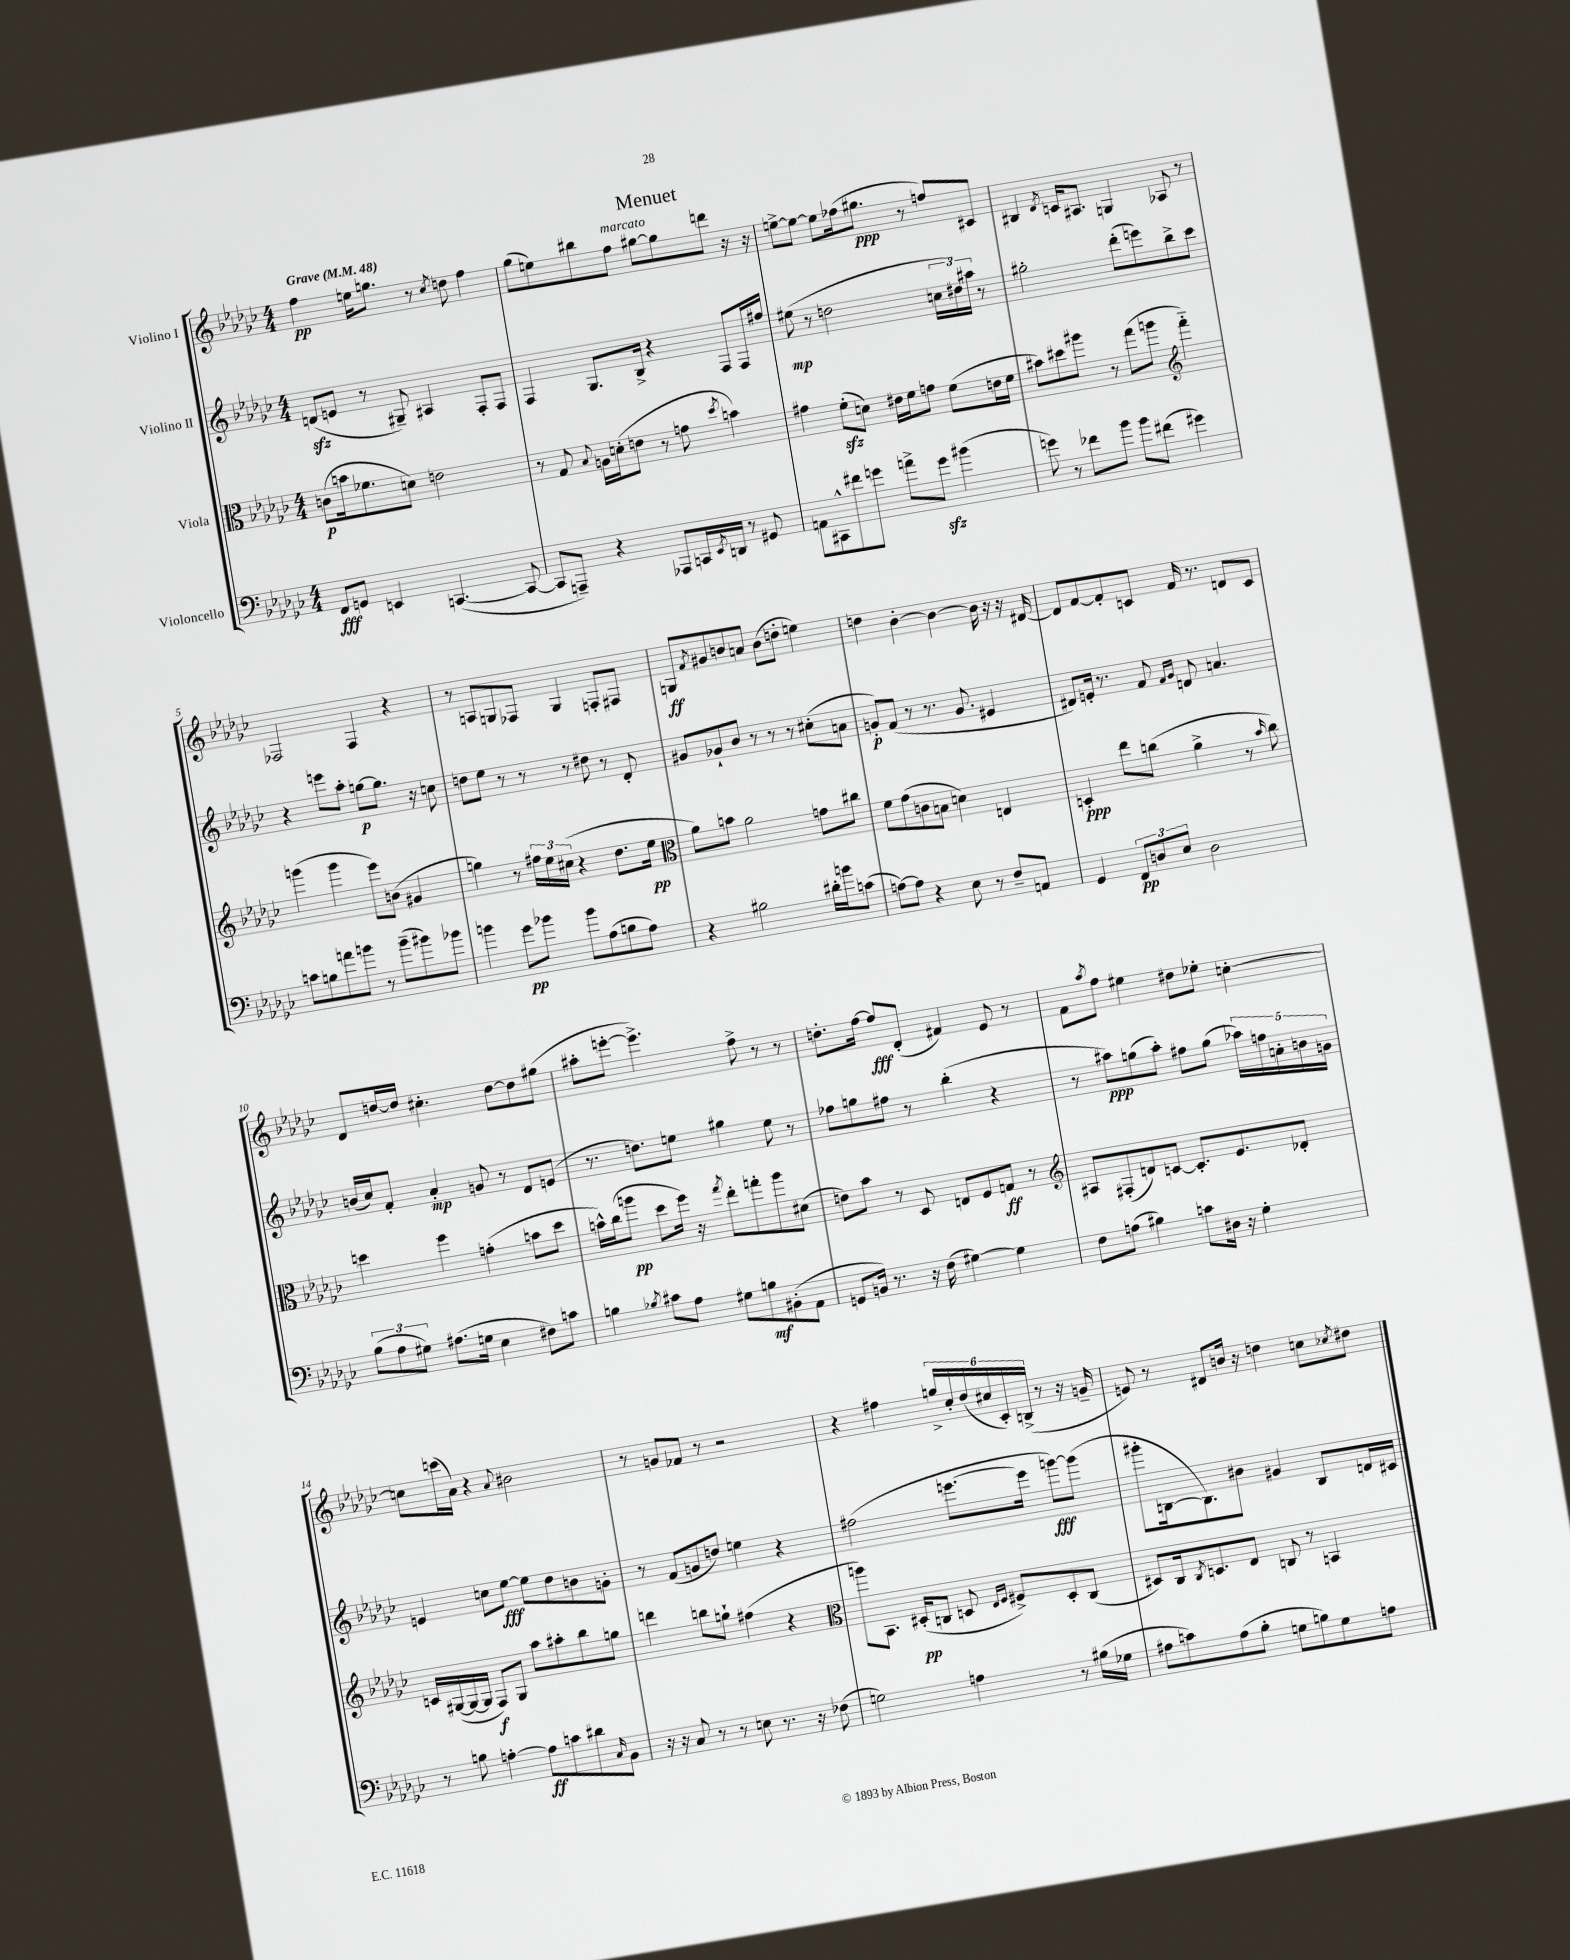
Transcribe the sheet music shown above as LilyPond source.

\header { title = "Menuet" }
<<
\new StaffGroup <<
\new Staff = "s0" \with { instrumentName = "Violino I" } {
    \clef treble \key ges \major \numericTimeSignature \time 4/4 \tempo "Grave" 4 = 48
    f''4\pp e''16 g''8. r8 \acciaccatura { ces''8 } d''8 f''4 |
    ges''8( e''8) bis''8 f''8^\markup { \italic "marcato" } gis''8~ gis''8 d'''8 r16 r16 |
    e''8~-> e''8~ e''8 fes''16( gis''8.\ppp r8 f''8) cis'8 |
    bis4 \acciaccatura { des'8 } c'16 ais8. g4 aes8 r8 |
    fes2 fes4 r4 |
    r8 a8 g8 fes8 g4 f8-. fis8 |
    g8\ff \acciaccatura { f'8 } gis'8 b'8 a'8 b'8( d''8-. e''4) |
    d''4 bes'4~-. bes'4~ bes'16 r16 r16 dis'16~ |
    dis'8 f'8~ f'8-. c'8 f'16 r8. d'8 c'8 |
    des'8 d''16~ d''16 cis''4.-. d''8~ d''8 gis''8( |
    ais''8-. e'''8~-. e'''4.->) f''8-> r8 r8 |
    d''8.-. f''16~ f''8\fff des'8-.( fis'4) ees'8 r8 |
    f'8 \acciaccatura { aes''8 } f''8 eis''4 dis''8 ees''8-. c''4~-. |
    c''8 c'''16( aes'16) r4 \appoggiatura { aes'8 } bis'2 |
    r8 g'8 fes'8 r8 r2 |
    r4 fis''4 \tuplet 6/4 { g''16-> ces''16-. des''16( cis''16 ces'16-.) b16->( } r8 r16 g'16-- |
    e'8) r8 dis'8 b'16 r16 d''4 c''8 \acciaccatura { ces''8 } dis''8 \bar "|." |
}
\new Staff = "s1" \with { instrumentName = "Violino II" } {
    \clef treble \key ges \major \numericTimeSignature \time 4/4
    d'8\sfz( e'8 r8 gis8--) ais4 f8-. f8 |
    f4 ges8. bes16-> r4 f8 f16 fis''16 |
    eis''8\mp( r8 d''2 \tuplet 3/2 { c''16 dis''16) ais''16 } r8 |
    gis''2-. des'''8-.( e'''8) bes''8-> ces'''8 |
    r4 e'''8 aes''8-. g''8~\p g''8. r16 c''8 |
    d''8 ees''8 r8 r8 r8 dis''8 r8 des'8-. |
    gis'8 ges'8-! bes'8 r8 r8 r8 cis''8-.( a'8 |
    g'8-.\p) f'8( r8 r8. g'8. eis'4 |
    dis'8) e'16-. r8. f'8 \grace { f'16 ges'16 } d'8 a'4. |
    b'16( ces''16) f'8-. aes'4-.\mp g'8 r8 des'8 e'8( |
    r8. d''8.) e''8 gis''4 e''8 r8 |
    fes''8 g''8 fis''8 r8 bes''4-.( r4 |
    r8 ais''8\ppp) g''8( ais''8-.) fis''8 g''8( \tuplet 5/4 { aes''16) f''16 a'16-. b'16 g'16 } |
    e'4 c''8 ees''8~\fff ees''8 des''8 b'8 g'8-. |
    r8 f'8( g'8 d''8) e''4 r4 |
    fis''2( e'''8.~ e'''16 g'''8~\fff) g'''8( |
    gis'''8-. b16~ b8.) bis'8 gis'4 b8 d'16 cis'16 \bar "|." |
}
\new Staff = "s2" \with { instrumentName = "Viola" } {
    \clef alto \key ges \major \numericTimeSignature \time 4/4
    c'8\p( b'16 fes'8. d'8) e'2 |
    r8 ges8 \appoggiatura { bes8 } a16 d'16-.( e'8 r8 g'8 \acciaccatura { des''8 } b'4) |
    gis'4 f'8-.\sfz( d'8) eis'16 f'16 g'8 f'8( e'16 f'16 |
    bis'8) dis''8 ais''8 r8 ges''8( a''8 \clef treble f'''4-_) |
    g'''4( g'''4 ees'''8) b'8( gis'4 |
    g''4) r8 \tuplet 3/2 { fis''16 ees''16 cis''16( } r4 des''8. ees''16\pp |
    \clef alto aes'8) b'8 aes'2 g'8 cis''8 |
    f'8 ges'8( c'8 b8 d'4) e4 |
    d4-.\ppp ees''8 c''8( aes'4-> r8 \grace { bes'16 } c''8) |
    d''4 f''4 g'4-.( b'8 d''8 |
    b'16-^) ces''16( a''8\pp des''8 f''16) r16 \acciaccatura { ges''8 } ees''8-. g''8-. a''8 dis'8( |
    e'8) bes'8 r8 des8 e8 f8 g8\ff r8 |
    \clef treble ais8 fis8-.( d'8) c'8~ c'8.-. ees'8. des'8-. |
    c'16 gis16~( gis16~ gis16 f8\f) gis8 aes''8 ais''8-. bes''8 g''8 |
    d'''4 b''8 g''8-! fis''4( r4 |
    \clef alto a''8) bes,8. dis16-.\pp( c8 d8 \grace { ees16 f16 } fis8->) d8-. c8( |
    dis8) ces16 \acciaccatura { ces8 } d8. ees8 c8 r8 b,4 \bar "|." |
}
\new Staff = "s3" \with { instrumentName = "Violoncello" } {
    \clef bass \key ges \major \numericTimeSignature \time 4/4
    f,8\fff g,8 e,4 c,4.~( c,8~ |
    c,8 a,,8--) r4 aes,,8 c,16 \acciaccatura { ees,8 } d,16 r8 gis,8 |
    a,8 cis,8-^ fis'8 g'8 a'8-> g'8\sfz bis'4( |
    g'8) r8 fes'8 bes'8 bes'8 fis'8( gis'4) |
    c'8 b8 a'8 b'8 r8 b'8--( bis'8) bes'8 |
    b'4 ges'8\pp bes'8 bes'8 aes8( b8 aes8) |
    r4 bis2 dis'16-. b'16 c'8( |
    a8~) a8 r4 ees8 r8 f8-- a,8 |
    ges,4 \tuplet 3/2 { f,8\pp d8 ees8 } d2 |
    \tuplet 3/2 { bes8( aes8 gis8) } ais8.( g16 ees4 fis8) c'8 |
    b4 \acciaccatura { bes8 } cis'8 aes8 gis8 b8\mf bis,8-.( aes,8 |
    g,8 b,16) r8. r16 f16( gis4~) gis4 |
    f8 a8( bis4) c'8 dis16 r16 ges4-. |
    r8 b8 a4~-. a8\ff c'8 dis'8 \grace { ces16 } bes,8 |
    r16 r16 ces8 r8 r8 e8 r8. r16 fes8( |
    g2) a4 r8 bis16( ges16 |
    ais8 c'8) ais8( bes8-. g8 b8) g8 a8 \bar "|." |
}
>>
>>
